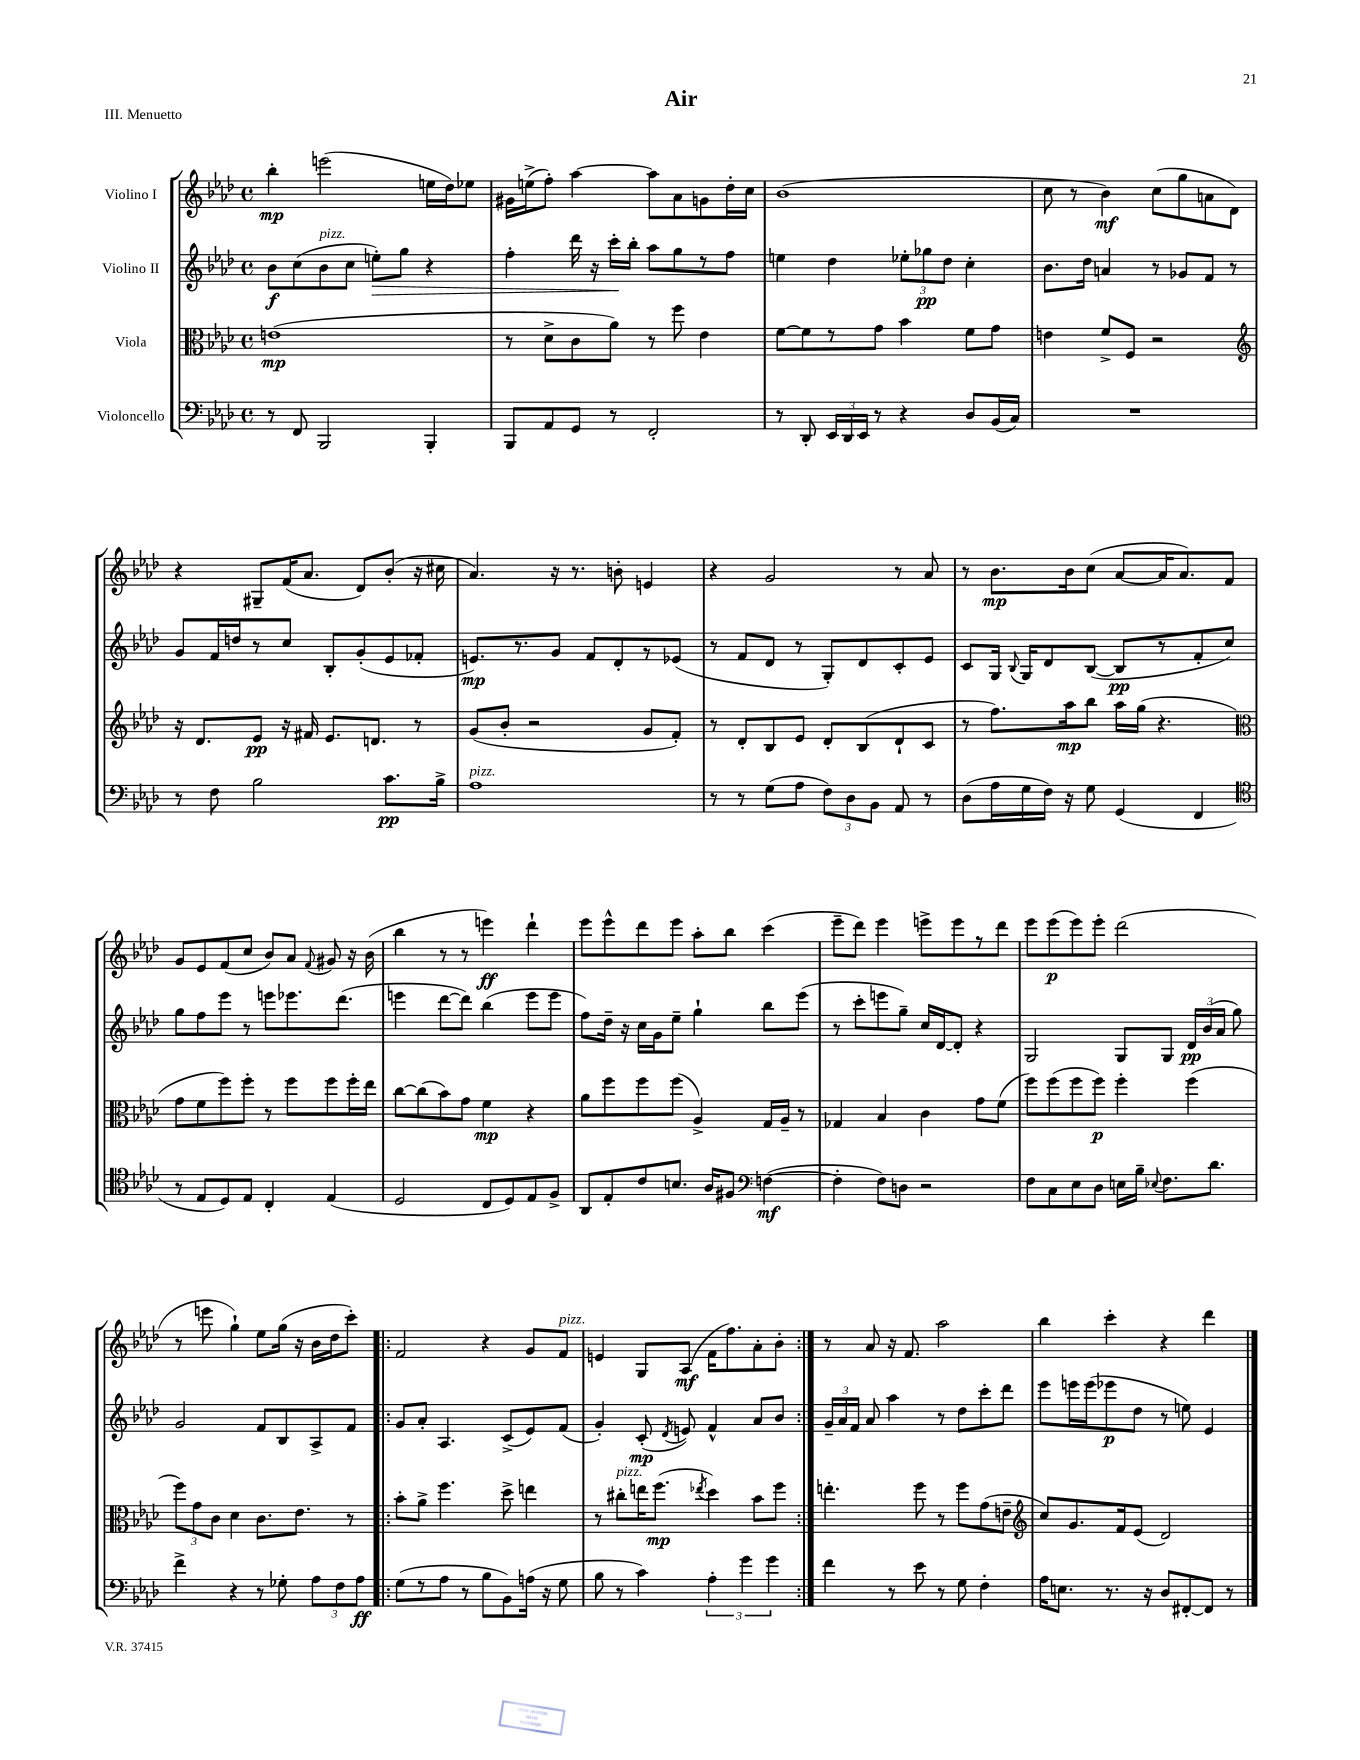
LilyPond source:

\header { title = "Air" piece = "III. Menuetto" }
<<
\new StaffGroup <<
\new Staff = "s0" \with { instrumentName = "Violino I" } {
    \clef treble \key aes \major \defaultTimeSignature \time 4/4
    \autoBeamOff bes''4-.\mp e'''2( e''16[ des''16) ees''8] |
    gis'16[ e''16->( f''8]-.) aes''4~ aes''8[ aes'8 g'8 des''16-. c''16] |
    bes'1( |
    c''8 r8 bes'4\mf) c''8[( g''8 a'8 des'8]) |
    r4 gis8[-- f'16( aes'8.] des'8[) bes'8]-.( r16 cis''16 |
    aes'4.) r16 r8. b'8-. e'4 |
    r4 g'2 r8 aes'8 |
    r8 bes'8.[\mp bes'16 c''8]( aes'8[~ aes'16 aes'8.) f'8] |
    g'8[ ees'8 f'8( c''8] bes'8[) aes'8] \appoggiatura { f'8 } gis'8 r16 bes'16( |
    bes''4 r8 r8 e'''4\ff) des'''4-! |
    ees'''8[ ees'''8-^ des'''8 ees'''8] aes''8[-. bes''8] c'''4( |
    ees'''8[-- des'''8]) ees'''4 e'''8[-> e'''8 r8 des'''8] |
    ees'''8[ ees'''8\p( ees'''8) ees'''8]-. des'''2( |
    r8 e'''8 g''4-!) ees''8[ g''16]( r16 bes'16[ des''16 c'''8]-.) |
    \repeat volta 2 { f'2 r4 g'8[ f'8]^\markup { \italic "pizz." } |
    e'4 g8[ aes8]\mf( f'16[ f''8.) aes'8-. bes'8]-. | }
    r8 aes'8 r16 f'8. aes''2 |
    bes''4 c'''4-. r4 des'''4 \bar "|." |
}
\new Staff = "s1" \with { instrumentName = "Violino II" } {
    \clef treble \key aes \major \defaultTimeSignature \time 4/4
    \autoBeamOff bes'8[\f c''8( bes'8^\markup { \italic "pizz." } c''8] e''8[-.\>) g''8] r4 |
    f''4-. des'''16 r16 c'''16[-.\! bes''16]-. aes''8[ g''8 r8 f''8] |
    e''4 des''4 \tuplet 3/2 { ees''8[-. ges''8\pp des''8] } c''4-. |
    bes'8.[ des''16] a'4 r8 ges'8[ f'8] r8 |
    g'8[ f'16 d''16 r8 c''8] bes8[-. g'8-.( ees'8 fes'8]-. |
    e'8.[\mp) r8. g'8] f'8[ des'8-. r8 ees'8]( |
    r8 f'8[ des'8] r8 g8[-.) des'8 c'8-. ees'8] |
    c'8[ g16] \appoggiatura { bes8 } g16[ des'8 bes8]~( bes8[\pp r8 f'8-. c''8]) |
    g''8[ f''8 ees'''8] r8 e'''8[ ees'''8. des'''8.]( |
    e'''4 des'''8[~ des'''8]) bes''4( e'''8[ e'''8] |
    f''8[) des''16]-- r16 c''16[ g'16 ees''8]-- g''4-! bes''8[ ees'''8]( |
    r8 c'''8[-. e'''8 g''8]--) c''16[ des'16~ des'8]-. r4 |
    g2 g8[ g8] \tuplet 3/2 { des'16[\pp bes'16( aes'16] } g''8) |
    g'2 f'8[ bes8 aes8-> f'8] |
    \repeat volta 2 { g'8[ aes'8]-. aes4. c'8[->( ees'8) f'8]( |
    g'4-.) c'8-.\mp( \acciaccatura { des'8 } e'8) f'4-^ aes'8[ bes'8] | }
    \tuplet 3/2 { g'16[-- aes'16 f'16] } aes'8 aes''4 r8 des''8[ c'''8-. des'''8] |
    ees'''8[ e'''16 e'''16( ees'''8\p des''8] r8 e''8) ees'4 \bar "|." |
}
\new Staff = "s2" \with { instrumentName = "Viola" } {
    \clef alto \key aes \major \defaultTimeSignature \time 4/4
    \autoBeamOff e'1\mp( |
    r8 des'8[-> c'8 aes'8]) r8 f''8 ees'4 |
    f'8[~ f'8 r8 g'8] bes'4 f'8[ g'8] |
    e'4 f'8[-> f8] r2 |
    \clef treble r16 des'8.[ ees'8]\pp r16 fis'16 ees'8.[ d'8.] r8 |
    g'8[( bes'8]-. r2 g'8[ f'8]-.) |
    r8 des'8[-. bes8 ees'8] des'8[-. bes8( des'8-! c'8] |
    r8 f''8.[) aes''16\mp bes''8] aes''16[ g''16]( r4. |
    \clef alto g'8[ f'8 f''8) f''8]-. r8 f''8[ f''8 f''16-. ees''16] |
    c''8[~ c''8( bes'8) g'8] f'4\mp r4 |
    aes'8[ f''8 f''8 f''8]( aes4->) g16[ aes16]-- r8 |
    ges4 bes4 c'4 g'8[ f'8]( |
    f''8[) f''8( f''8 f''8]\p) f''4-. f''4( |
    \tuplet 3/2 { f''8[) g'8 c'8] } des'4 c'8.[ ees'8.] r8 |
    \repeat volta 2 { bes'8[-. aes'8]-> f''4. des''8-> e''4 |
    r8 cis''8[-.^\markup { \italic "pizz." } e''16 f''8.]\mp( \acciaccatura { ees''8 } des''4) bes'8[ f''8] | }
    e''4.-. f''8 r8 f''8[ g'8( e'8]-- |
    \clef treble c''8[) g'8. f'16 ees'8]( des'2) \bar "|." |
}
\new Staff = "s3" \with { instrumentName = "Violoncello" } {
    \clef bass \key aes \major \defaultTimeSignature \time 4/4
    \autoBeamOff r8 f,8 bes,,2 bes,,4-. |
    bes,,8[ aes,8 g,8] r8 f,2-. |
    r8 des,8-. \tuplet 3/2 { ees,16[ des,16 ees,16] } r8 r4 des8[ bes,16( c16]) |
    R1 |
    r8 f8 bes2 c'8.[\pp bes16]-> |
    aes1^\markup { \italic "pizz." } |
    r8 r8 g8[( aes8] \tuplet 3/2 { f8[) des8 bes,8] } aes,8 r8 |
    des8[( aes16 g16 f16]) r16 g8 g,4( f,4 |
    \clef tenor r8 ees8[ des8) ees8] c4-. ees4( |
    des2 c8[ des8) ees8 f8]-> |
    aes,8[ ees8-. c'8 b8.] aes16[ fis8] \clef bass f4~\mf( |
    f4-. f8[) d8] r2 |
    f8[ c8 ees8 des8] e16[ bes16]-- \appoggiatura { ees8 } f8.[ des'8.] |
    f'4-> r4 r8 ges8-. \tuplet 3/2 { aes8[ f8 aes8]\ff } |
    \repeat volta 2 { g8[( r8 aes8] r8 bes8[ bes,8) a16]( r16 g8 |
    bes8 r8 c'4) \tuplet 3/2 { aes4-. g'4 g'4 } | }
    f'4 r8 ees'8 r8 g8 f4-. |
    aes16[ e8.] r8. r16 des8[ fis,8~-. fis,8] r8 \bar "|." |
}
>>
>>
\layout { \context { \Score \remove "Bar_number_engraver" } }
